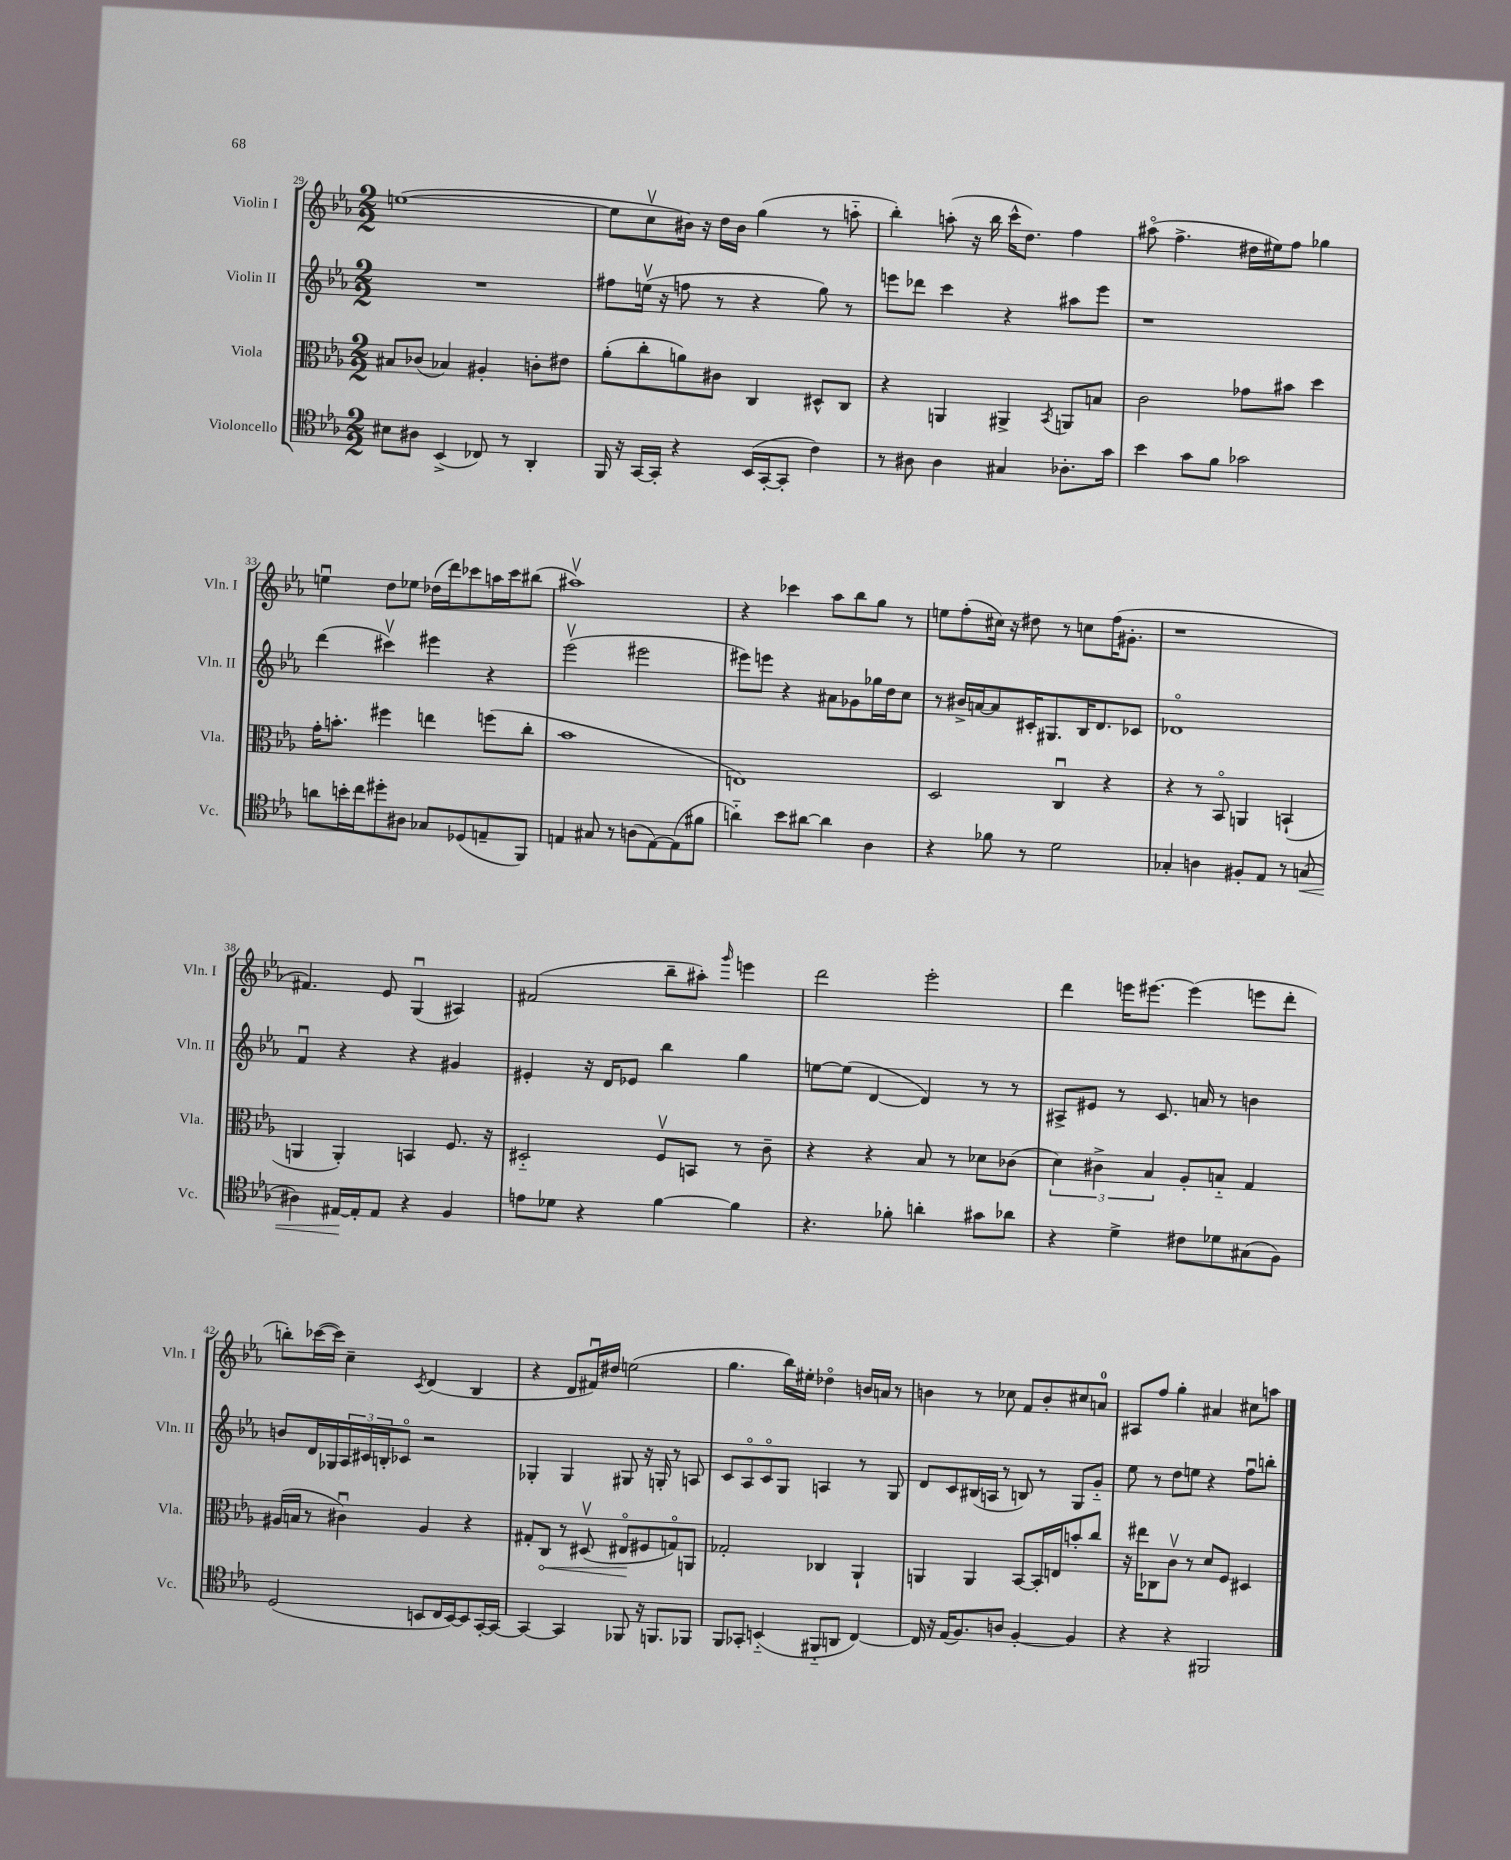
<<
\new StaffGroup <<
\new Staff = "s0" \with { instrumentName = "Violin I" shortInstrumentName = "Vln. I" } {
    \clef treble \key ees \major \numericTimeSignature \time 2/2
    e''1~( |
    e''8 c''8\upbow bis'16) r16 d''16 bis'16 g''4( r8 a''8-_ |
    bes''4-.) a''8-.( r16 bes''16 c'''16-^ d''8.) f''4 |
    ais''8\flageolet( f''4.-> dis''16 eis''16) f''8 ges''4 |
    e''4\downbow d''8 ees''8 des''16( d'''16) ces'''8 a''16 ces'''16 bis''8( |
    ais''1\upbow) |
    r4 ces'''4 aes''8 bes''8 g''8 r8 |
    e''8 f''8-.( cis''16) r16 dis''8 r8 c''8 f''16( gis'8.-. |
    r1 |
    fis'4.) ees'8 g4\downbow( ais4) |
    fis'2( bes''8-- ais''8-.) \grace { g'''16 } e'''4 |
    d'''2 ees'''2-. |
    d'''4 e'''16 eis'''8.~ eis'''4( e'''8 d'''8-. |
    b''8-.) ces'''16~( ces'''16) c''4-- \acciaccatura { c'8 } d'4( bes4 |
    r4 d'8 fis'16\downbow) dis''16 e''2( |
    g''4. bes''16) eis''16-. des''4\flageolet b'16 a'16 r8 |
    b'4 r8 ces''8 f'8 b'8-. cis''8 a'8-0 |
    ais8 f''8 g''4-. ais'4 cis''8 a''8 \bar "|." |
}
\new Staff = "s1" \with { instrumentName = "Violin II" shortInstrumentName = "Vln. II" } {
    \clef treble \key ees \major \numericTimeSignature \time 2/2
    R1 |
    fis''8 e''16\upbow( r16 f''8 r8 r4 g''8) r8 |
    e'''8 des'''8 c'''4 r4 ais''8 e'''8 |
    r1 |
    d'''4( cis'''4\upbow) eis'''4 r4 |
    ees'''2\upbow( eis'''2 |
    eis'''8) e'''8 r4 ais'8 ges'8 ges''16 d''16 c''8 |
    r8 bis'16-> a'16~ a'8 cis'16-. gis8. bes16 d'8. ces'8 |
    des'1\flageolet |
    f'4\downbow r4 r4 gis'4 |
    eis'4-. r16 d'16 ees'8 bes''4 g''4 |
    e''8~ e''8( d'4~ d'4) r8 r8 |
    ais8-> eis'8 r8 c'8. a'16 r8 b'4 |
    b'8 d'16 ges16 \tuplet 3/2 { aes16 cis'16 b16-. } ces'8\flageolet r2 |
    ges4-. ges4 gis8 r16 g16-. r8 a8 |
    c'8 aes8\flageolet c'8\flageolet g8 a4 r8 g8 |
    d'8 c'8 bis16( a16 r8 b8) r8 g8 g'8-_ |
    ees''8 r8 d''8 e''8 r4 f''8\downbow b''8-. \bar "|." |
}
\new Staff = "s2" \with { instrumentName = "Viola" shortInstrumentName = "Vla." } {
    \clef alto \key ees \major \numericTimeSignature \time 2/2
    bis8 ces'8( bes4) ais4-. c'8-. eis'8 |
    aes'8-.( c''8-. a'8) cis'8 c4 dis8-^ c8 |
    r4 a,4 ais,4-> \acciaccatura { bes,8 } a,8 b8 |
    c'2 ges'8 bis'8 d''4 |
    g'16-. b'8.-. fis''4 e''4 f''8( c''8-. |
    bes'1 |
    e1) |
    d2 c4\downbow r4 |
    r4 r8 bes,8\flageolet a,4 b,4-!( |
    a,4 a,4-.) b,4 f8. r16 |
    dis2-_ f8\upbow b,8 r8 c'8-- |
    r4 r4 bes8 r8 des'8 ces'8( |
    \tuplet 3/2 { d'4) cis'4-> bes4 } aes8-. b8-_ g4 |
    ais16( b16 r8 cis'4\downbow) ais4 r4 |
    gis8-. \once \override Hairpin.circled-tip = ##t c8\< r8 dis8\upbow( eis8\flageolet\! fis8 g8\flageolet) a,8 |
    ges2-. ces4 aes,4-! |
    a,4 a,4 bes,8~ bes,16-. e16 b'8-. c''8 |
    r16 eis''16 ces8 c'8\upbow r8 d'8 f8 dis4 \bar "|." |
}
\new Staff = "s3" \with { instrumentName = "Violoncello" shortInstrumentName = "Vc." } {
    \clef tenor \key ees \major \numericTimeSignature \time 2/2
    bis8 ais8 bes,4->( ces8) r8 aes,4-. |
    f,16 r16 g,16~ g,16-. r4 bes,16( g,16~-. g,8-. c'4) |
    r8 ais8 ais4 gis4 aes8.-. g'16 |
    bes'4 g'8 f'8 ges'2 |
    a'8 b'16-. c''16 dis''8-. ais8 ges8 des8( e8-- f,8) |
    e4 gis8 r8 a8( e8~) e8( fis'8 |
    a'4-_) bes'8 ais'8~ ais'4 aes4 |
    r4 fes'8 r8 d'2 |
    ges4-. a4 fis8-. ees8 r8 g8\<( |
    ais4) eis16~\! eis16-. eis8 r4 f4 |
    e'8 des'8 r4 f'4~ f'4 |
    r4. fes'8-. a'4-. gis'8 aes'8 |
    r4 d'4-> cis'8 des'8 gis8( f8) |
    d2( b,8 c16 b,16~) b,8 g,16~-. g,16~ |
    g,4~ g,4 fes,8 r16 f,8. fes,8 |
    f,8 ges,8-. b,4-_( fis,8-_ a,8 c4~) |
    c16 r16 ees16( f8.) a8 f4~-. f4 |
    r4 r4 fis,2 \bar "|." |
}
>>
>>
\layout { \context { \Score currentBarNumber = #29 } }
